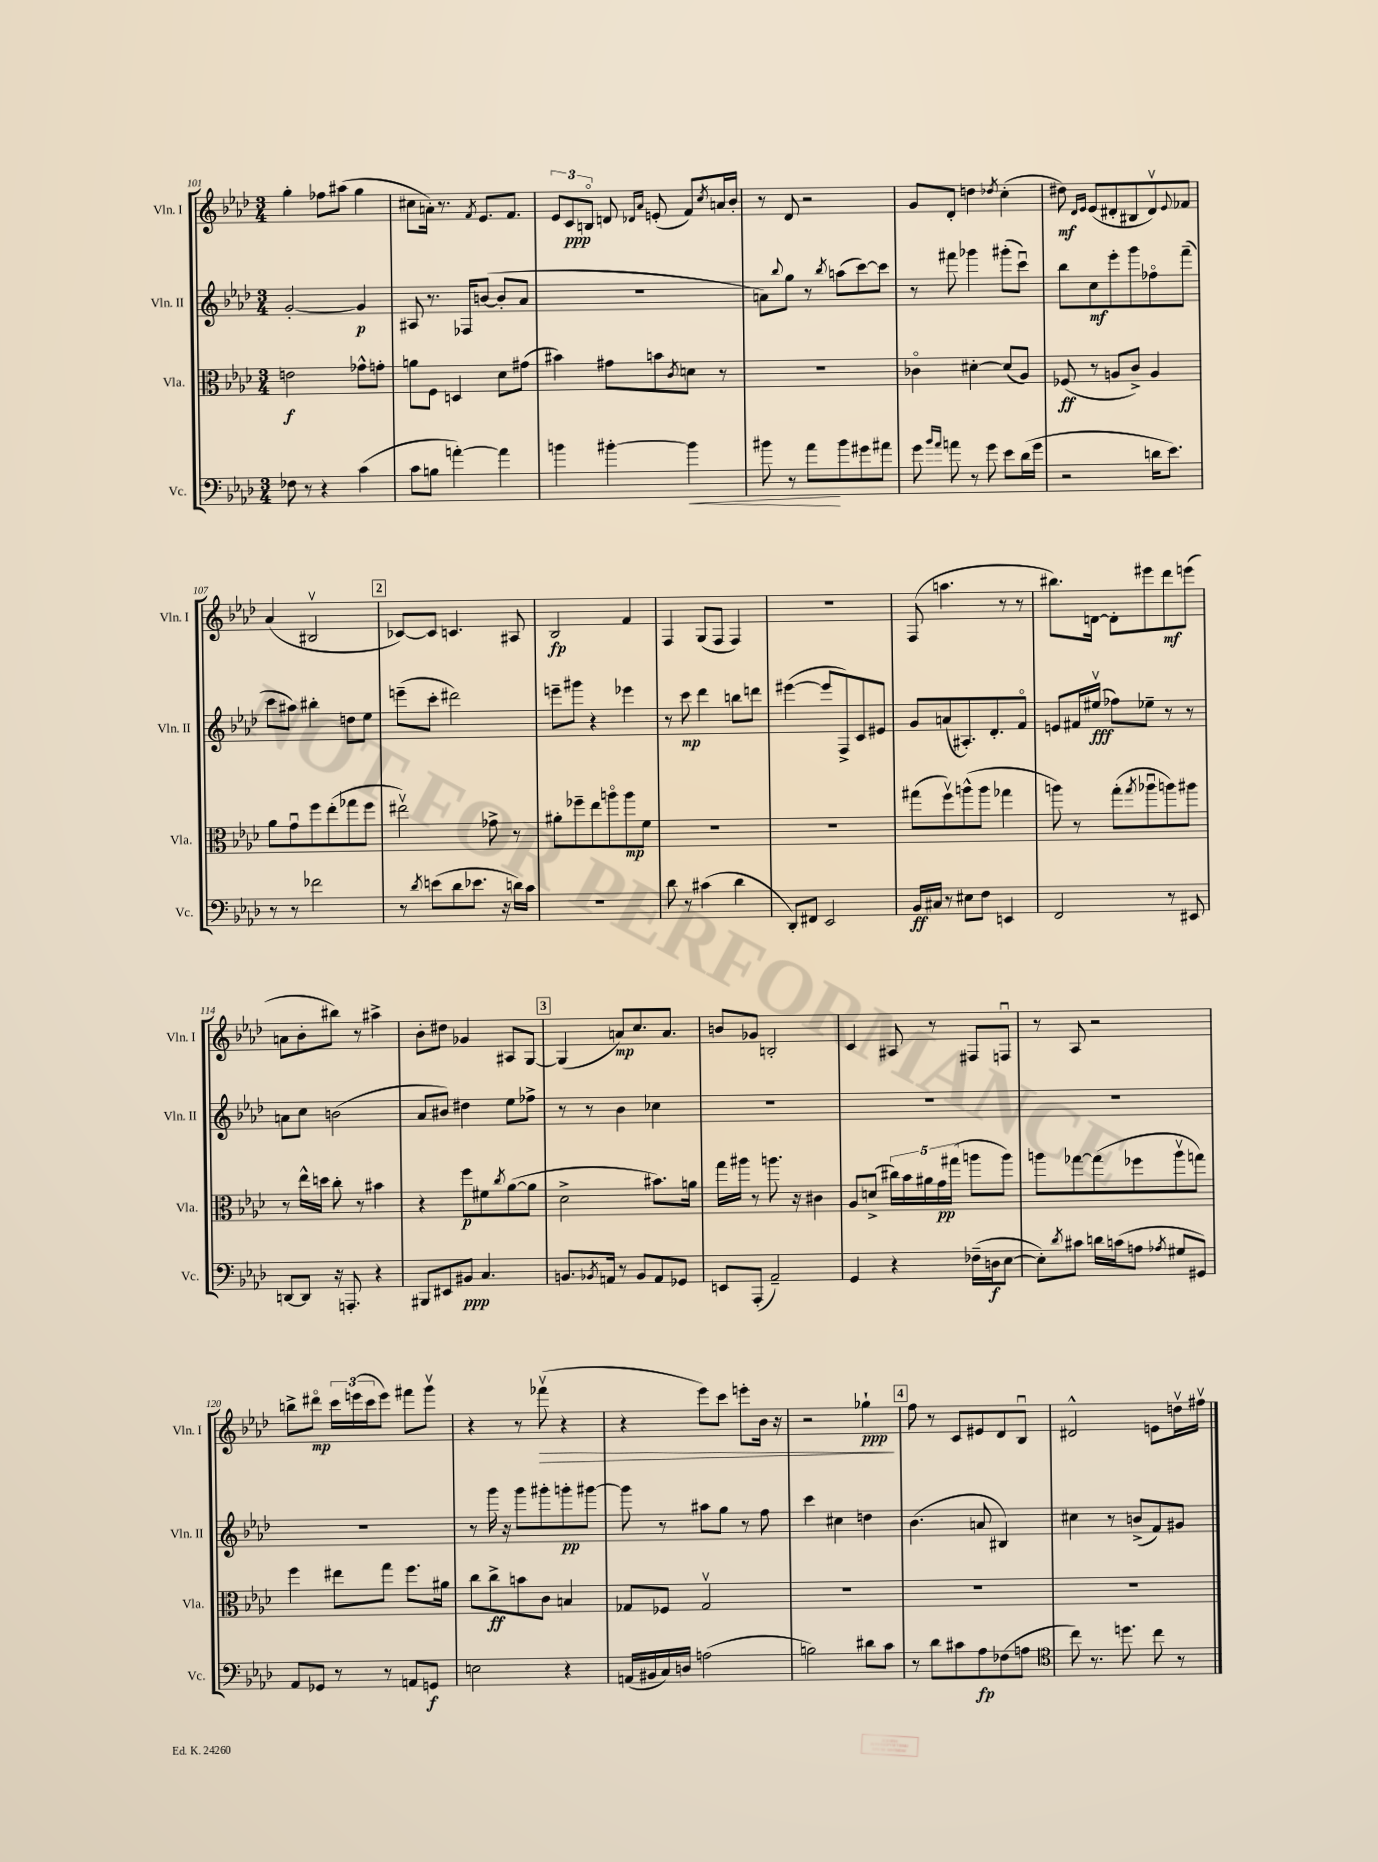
<<
\new StaffGroup <<
\new Staff = "s0" \with { instrumentName = "Vln. I" shortInstrumentName = "Vln. I" } {
    \clef treble \key aes \major \numericTimeSignature \time 3/4
    g''4-. fes''8 ais''8( g''4 |
    cis''8 a'16-.) r8. \acciaccatura { f'8 } ees'8. f'8. |
    \tuplet 3/2 { ees'8 c'8\ppp b8\flageolet } d'8 \grace { des'16 aes'16 } e'8-.( f'8) \acciaccatura { c''8 } a'16 bes'16-. |
    r8 des'8 r2 |
    g'8 des'8-. d''4 \acciaccatura { des''8 } c''4-.( |
    dis''8\mf) \grace { des'16 ees'16 } ees'8( dis'8-. bis8 dis'8\upbow) \appoggiatura { ees'8 } fes'8 |
    aes'4( bis2\upbow |
    \mark \markup { \box "2" } ces'8~) ces'8 c'4. ais8 |
    bes2\fp f'4 |
    f4 g8( f8 f4) |
    R2. |
    f8( a''4. r8 r8 |
    bis''8.) d'16~ d'8-. eis'''8 des'''8\mf e'''8( |
    a'8 bes'8-. bis''8) r8 ais''4-> |
    bes'8-. dis''8 ges'4 ais8 g8~ |
    \mark \markup { \box "3" } g4( a'8\mp) c''8. a'8. |
    b'8 ges'8 b2-. |
    c'4 ais8 r8 fis8 f8\downbow |
    r8 aes8 r2 |
    b''8-> dis'''8\flageolet\mp \tuplet 3/2 { c'''16 e'''16( c'''16 } e'''8) fis'''8 g'''8\upbow |
    r4 r8 fes'''8\upbow\>( r4 |
    r4 ees'''8) c'''8 e'''8-. bes'16 r16 |
    r2 ges''4-!\ppp\! |
    \mark \markup { \box "4" } f''8 r8 c'8 eis'8 des'8 bes8\downbow |
    dis'2-^ e'8 d''16\upbow fis''16\upbow \bar "|." |
}
\new Staff = "s1" \with { instrumentName = "Vln. II" shortInstrumentName = "Vln. II" } {
    \clef treble \key aes \major \numericTimeSignature \time 3/4
    g'2~-. g'4\p |
    ais8 r8. fes16 b'8~( b'8-. aes'8 |
    R2. |
    a'8) \appoggiatura { bes''8 } g''8 r8 \acciaccatura { bes''8 } a''8( c'''8~) c'''8 |
    r8 fis'''8 ges'''4 gis'''8-.( c'''8\downbow) |
    bes''8 c''8\mf ees'''8-. g'''8 fes''8\flageolet f'''8--( |
    c'''8 ais''8) bis''4-. d''8 ees''8 |
    \mark \markup { \box "2" } e'''8--( c'''8-. dis'''2) |
    e'''8-- gis'''8 r4 ees'''4 |
    r8 c'''8\mp des'''4 b''8 d'''8 |
    eis'''4~( eis'''8 f8->) c'8 eis'8 |
    g'8 a'8( ais8.-.) des'8.-. f'8\flageolet |
    e'8 fis'16 eis''16\upbow\fff( fes''8) ees''8-- r8 r8 |
    a'8 c''8 b'2( |
    aes'8 bis'8) dis''4 ees''8 fes''8-> |
    \mark \markup { \box "3" } r8 r8 bes'4 ces''4 |
    R2. |
    R2. |
    R2. |
    R2. |
    r8 g'''16 r16 g'''8 gis'''8-. g'''8-.\pp gis'''8~ |
    gis'''8 r8 ais''8 g''8 r8 f''8 |
    c'''4 cis''4 d''4 |
    \mark \markup { \box "4" } bes'4.( a'8 bis4) |
    cis''4 r8 b'8->( f'8) gis'8 \bar "|." |
}
\new Staff = "s2" \with { instrumentName = "Vla." shortInstrumentName = "Vla." } {
    \clef alto \key aes \major \numericTimeSignature \time 3/4
    e'2\f ges'8-^ g'8-. |
    a'8 f8 d4 des'8 gis'8( |
    bis'4) gis'8 b'8 \acciaccatura { c'8 } d'8 r8 |
    R2. |
    ces'4\flageolet dis'4~-. dis'8( aes8) |
    fes8\ff( r8 a8 c'8->) a4 |
    aes'8 g'8\downbow f''8 ees''8-.( ges''8 f''8 |
    \mark \markup { \box "2" } eis''2\upbow) ges'8-> r8 |
    ais'8-. fes''8-- ees''8 a''8\flageolet a''8\mp f'8 |
    R2. |
    R2. |
    gis''8( f''8\upbow) a''8-^( a''8 ges''4 |
    a''8) r8 g''8-.( \acciaccatura { g''8 } aes''8\downbow a''8) ais''8 |
    r8 ees''16-^ d''16 c''8-. r8 bis'4 |
    r4 f''8\p fis'8 \acciaccatura { c''8 } aes'8~( aes'8 |
    \mark \markup { \box "3" } des'2-> bis'8.) a'16 |
    g''16 ais''16 r8 a''8. r16 cis'4 |
    aes8 d'8->( \tuplet 5/4 { cis''16) bes'16 ais'16 g'16\pp gis''16( } a''8 a''8) |
    a''8 ges''8~ ges''8( fes''8 a''8\upbow g''8) |
    f''4 eis''8 g''8 f''8. ais'16 |
    c''8 c''8->\ff b'8 c'8 b4 |
    ges8 fes8 ges2\upbow |
    R2. |
    \mark \markup { \box "4" } R2. |
    R2. \bar "|." |
}
\new Staff = "s3" \with { instrumentName = "Vc." shortInstrumentName = "Vc." } {
    \clef bass \key aes \major \numericTimeSignature \time 3/4
    fes8 r8 r4 c'4( |
    c'8 b8 a'4~-.) a'4 |
    b'4 bis'4~-. bis'4\< |
    bis'8 r8 aes'8\! bis'8 gis'8 ais'8 |
    g'8 \grace { bes'16 aes'16 } a'8 r8 g'8 ees'8 des'16( g'16 |
    r2 d'16 ees'8.) |
    r8 r8 fes'2 |
    \mark \markup { \box "2" } r8 \acciaccatura { des'8 } e'8( des'8 ees'8. r16 d'16) c'16 |
    R2. |
    des'8 r8 cis'4( des'4 |
    des,8-.) fis,8 ees,2 |
    bes,16\ff cis16 r8 eis8 f8 e,4 |
    f,2 r8 eis,8 |
    d,8~ d,8 r16 a,,8.-. r4 |
    bis,,8 eis,8 bis,8\ppp c4. |
    \mark \markup { \box "3" } b,8. \acciaccatura { bes,8 } a,16 r8 bes,8 a,8 ges,8 |
    e,8 aes,,8-.( aes,2--) |
    g,4 r4 fes16--( d16\f ees8~ |
    ees8-.) \acciaccatura { des'8 } cis'8 d'16 c'16( a8 \acciaccatura { aes8 } gis8 gis,8) |
    aes,8 ges,8 r8 r8 a,8 g,8\f |
    e2 r4 |
    a,16( bis,16 c16) d16 a2( |
    b2) dis'8 c'8 |
    \mark \markup { \box "4" } r8 des'8 cis'8 aes8\fp fes8( a8 |
    \clef tenor c''8) r8. d''8. c''8 r8 \bar "|." |
}
>>
>>
\layout { \context { \Score currentBarNumber = #101 } }
